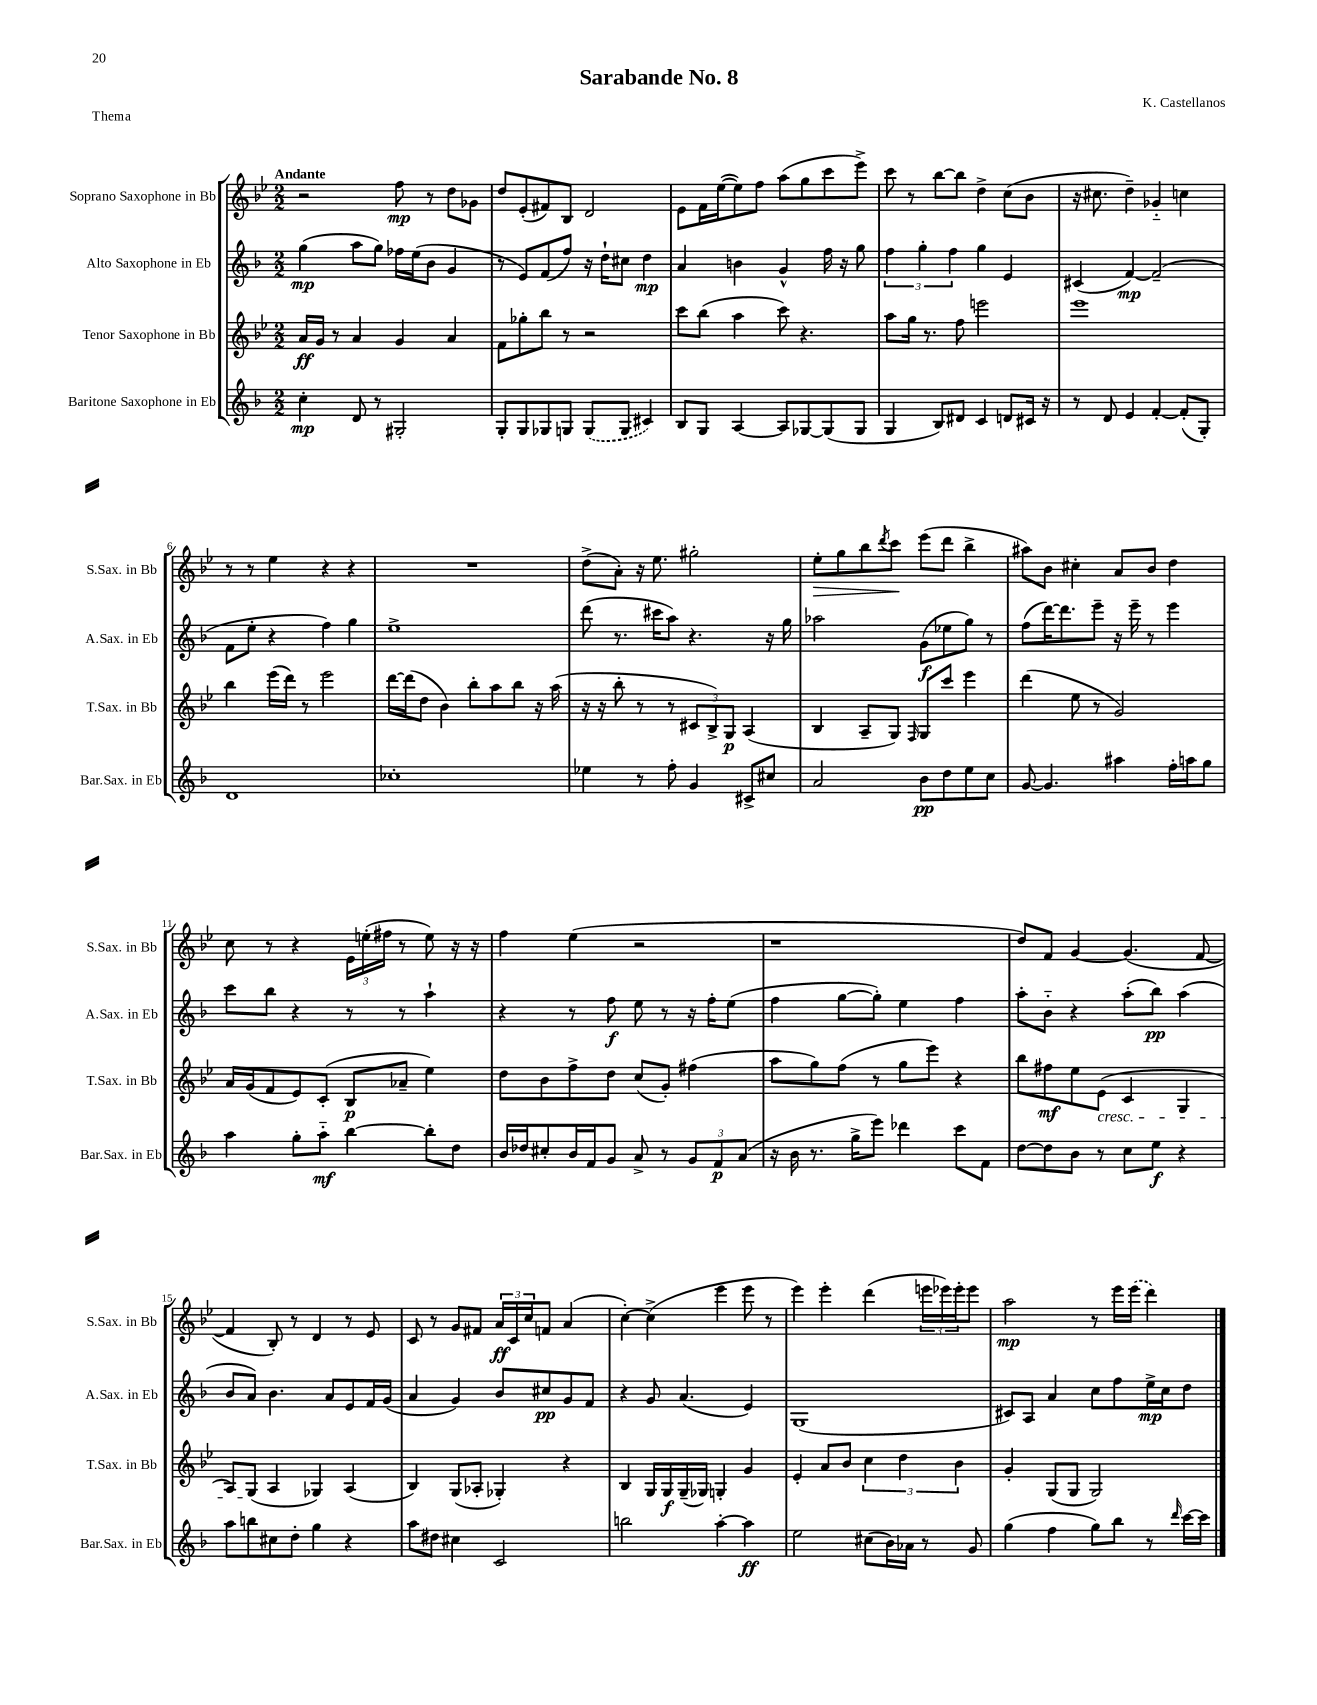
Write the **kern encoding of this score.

**kern	**kern	**kern	**kern
*staff4	*staff3	*staff2	*staff1
*clefG2	*clefG2	*clefG2	*clefG2
*k[b-]	*k[b-e-]	*k[b-]	*k[b-e-]
*M2/2	*M2/2	*M2/2	*M2/2
4cc'	16a	(4gg	2r
.	16g	.	.
.	8r	.	.
8d	4a	8aa	.
8r	.	8gg)	.
2G#'	4g	16ff-	8ff
.	.	(16ee	.
.	.	8b-	8r
.	4a	4g	8dd
.	.	.	8g-
=	=	=	=
8G'	8f	8r	8dd
8G	8gg-'	8e)	(8e-'
8G-	8bb-	(8f	8f#)
8G	8r	8ff)	8B-
(8G	2r	16r	2d
.	.	16dd`	.
8G	.	8cc#	.
4c#)	.	4dd	.
=	=	=	=
8B-	8ccc	4a	8e-
8G	(8bb-	.	16f
.	.	.	([16ee-
[4A	4aa	4b	8ee-])
.	.	.	8ff
8A]	8ccc)	4g^^	(8aa
[8G-	4.r	.	8gg
(8G-]	.	16ff	8ccc
.	.	16r	.
8G-	.	8gg	8eee-^)
=	=	=	=
4G	8aa	6ff	8ccc
.	16gg	.	8r
.	.	6gg'	.
.	8.r	.	.
8B-)	.	.	[8bb-
.	.	6ff	.
8d#	8ff	.	8bb-]
4c	2eee	4gg	4dd^
8d	.	4e	(8cc
16c#	.	.	8b-
16r	.	.	.
=	=	=	=
8r	1eee-	(4c#	16r
.	.	.	8.cc#
8d	.	.	.
4e	.	[4f)	4dd~)
[4f'	.	(2f~]	4g-'~
(8f']	.	.	4cc
8G')	.	.	.
=	=	=	=
1d	4bb-	8f	8r
.	.	8ee'	8r
.	(16eee-	4r	4ee-
.	16ddd)	.	.
.	8r	.	.
.	2eee-	4ff)	4r
.	.	4gg	4r
=	=	=	=
1cc-'	[16ddd	1ee^	1r
.	(16ddd]	.	.
.	8dd	.	.
.	4b-)	.	.
.	8bb-'	.	.
.	8aa	.	.
.	8bb-	.	.
.	16r	.	.
.	(16aa	.	.
=	=	=	=
4ee-	16r	(8ddd	(8dd^
.	16r	.	.
.	8bb-'	8.r	8a')
8r	8r	.	16r
.	.	16ccc#	8.ee-
8ff'	8r	8aa)	.
4g	12c#	4.r	2gg#'
.	12B-^)	.	.
.	12G	.	.
8c#^	(4A	.	.
8cc#	.	16r	.
.	.	16gg	.
=	=	=	=
2a	4B-	2aa-	8ee-'
.	.	.	8gg
.	8A~	.	8bb-
.	.	.	8qddd
.	8G)	.	8ccc
.	16qqF	.	.
8b-	8G	(8g	(8eee-
8dd	8ccc	8ee-	8ddd
8ee	4eee-	8gg)	4bb-^
8cc	.	8r	.
=	=	=	=
[8g	(4ddd	(8ff	8aa#)
4.g]	.	[16ddd)	8b-
.	.	8.ddd]	.
.	8ee-	.	4cc#'
.	8r	8eee~	.
4aa#	2g)	16r	8a
.	.	16eee~	.
.	.	8r	8b-
16ff'	.	4eee	4dd
16aa	.	.	.
8gg	.	.	.
=	=	=	=
4aa	16a	8ccc	8cc
.	(16g	.	.
.	8f	8bb-	8r
8gg'	8e-)	4r	4r
8aa'~	(8c'	.	.
[4bb-	8B-	8r	24e-
.	.	.	(24ee'
.	.	.	24ff#
.	8a-~	8r	8r
8bb-']	4ee-)	4aa`	8ee)
8dd	.	.	16r
.	.	.	16r
=	=	=	=
16b-	8dd	4r	4ff
16dd-	.	.	.
8cc#'	8b-	.	.
16b-	8ff^	8r	(4ee-
16f	.	.	.
8g	8dd	8ff	.
8a^	(8cc	8ee	2r
8r	8g')	8r	.
12g	(4ff#	16r	.
.	.	16ff'	.
12f	.	.	.
.	.	(8ee	.
(12a	.	.	.
=	=	=	=
16r	8aa	4ff	1r
16b-	.	.	.
8.r	8gg)	.	.
.	(8ff	[8gg	.
16gg^	.	.	.
8eee)	8r	8gg'])	.
4ddd-	8gg	4ee	.
.	8eee-)	.	.
8ccc	4r	4ff	.
8f	.	.	.
=	=	=	=
[8dd	8bb-	8aa'	8dd)
8dd]	8ff#	8b-'~	8f
8b-	8ee-	4r	[4g
8r	(8e-	.	.
8cc	4c	(8aa'	(4.g]
8ee	.	8bb-)	.
4r	4G	(4aa	.
.	.	.	[8f
=	=	=	=
8aa	8A)	8b-	4f]
8bb	(8G	8a)	.
8cc#	4A	4.b-	8B-')
8dd'	.	.	8r
4gg	4G-)	.	4d
.	.	8a	.
4r	(4A	8e	8r
.	.	16f	8e-
.	.	(16g	.
=	=	=	=
8aa	4B-)	4a	8c
8dd#	.	.	8r
4cc#	(8G	4g)	8g
.	8A-'	.	8f#
2c	4G-')	8b-	24a
.	.	.	24c
.	.	.	24cc
.	.	8cc#	8f
.	4r	8g	(4a
.	.	8f	.
=	=	=	=
2bb	4B-	4r	[4cc')
.	16G	8g	(4cc^]
.	16G	.	.
.	(16G~	(4.a	.
.	16G-)	.	.
[4aa'	4G'	.	4eee-
4aa]	4g	4e)	8eee-
.	.	.	8r
=	=	=	=
2ee	4e-'	(1G	4eee-)
.	8a	.	4eee-'
.	8b-	.	.
(8cc#	6cc	.	(4ddd
16b-)	.	.	.
.	6dd	.	.
16a-	.	.	.
8r	.	.	24eee
.	.	.	24eee-)
.	6b-	.	24eee-'
8g	.	.	8eee-
=	=	=	=
(4gg	4g'	8c#)	2aa
.	.	8A	.
4ff	(8G	4a	.
.	8G	.	.
8gg)	2G)	8cc	8r
8bb-	.	8ff	16eee-
.	.	.	(16eee-
8r	.	16ee^	4ddd)
.	.	16cc	.
16qqddd	.	.	.
[16ccc	.	8dd	.
16ccc]	.	.	.
==	==	==	==
*-	*-	*-	*-
